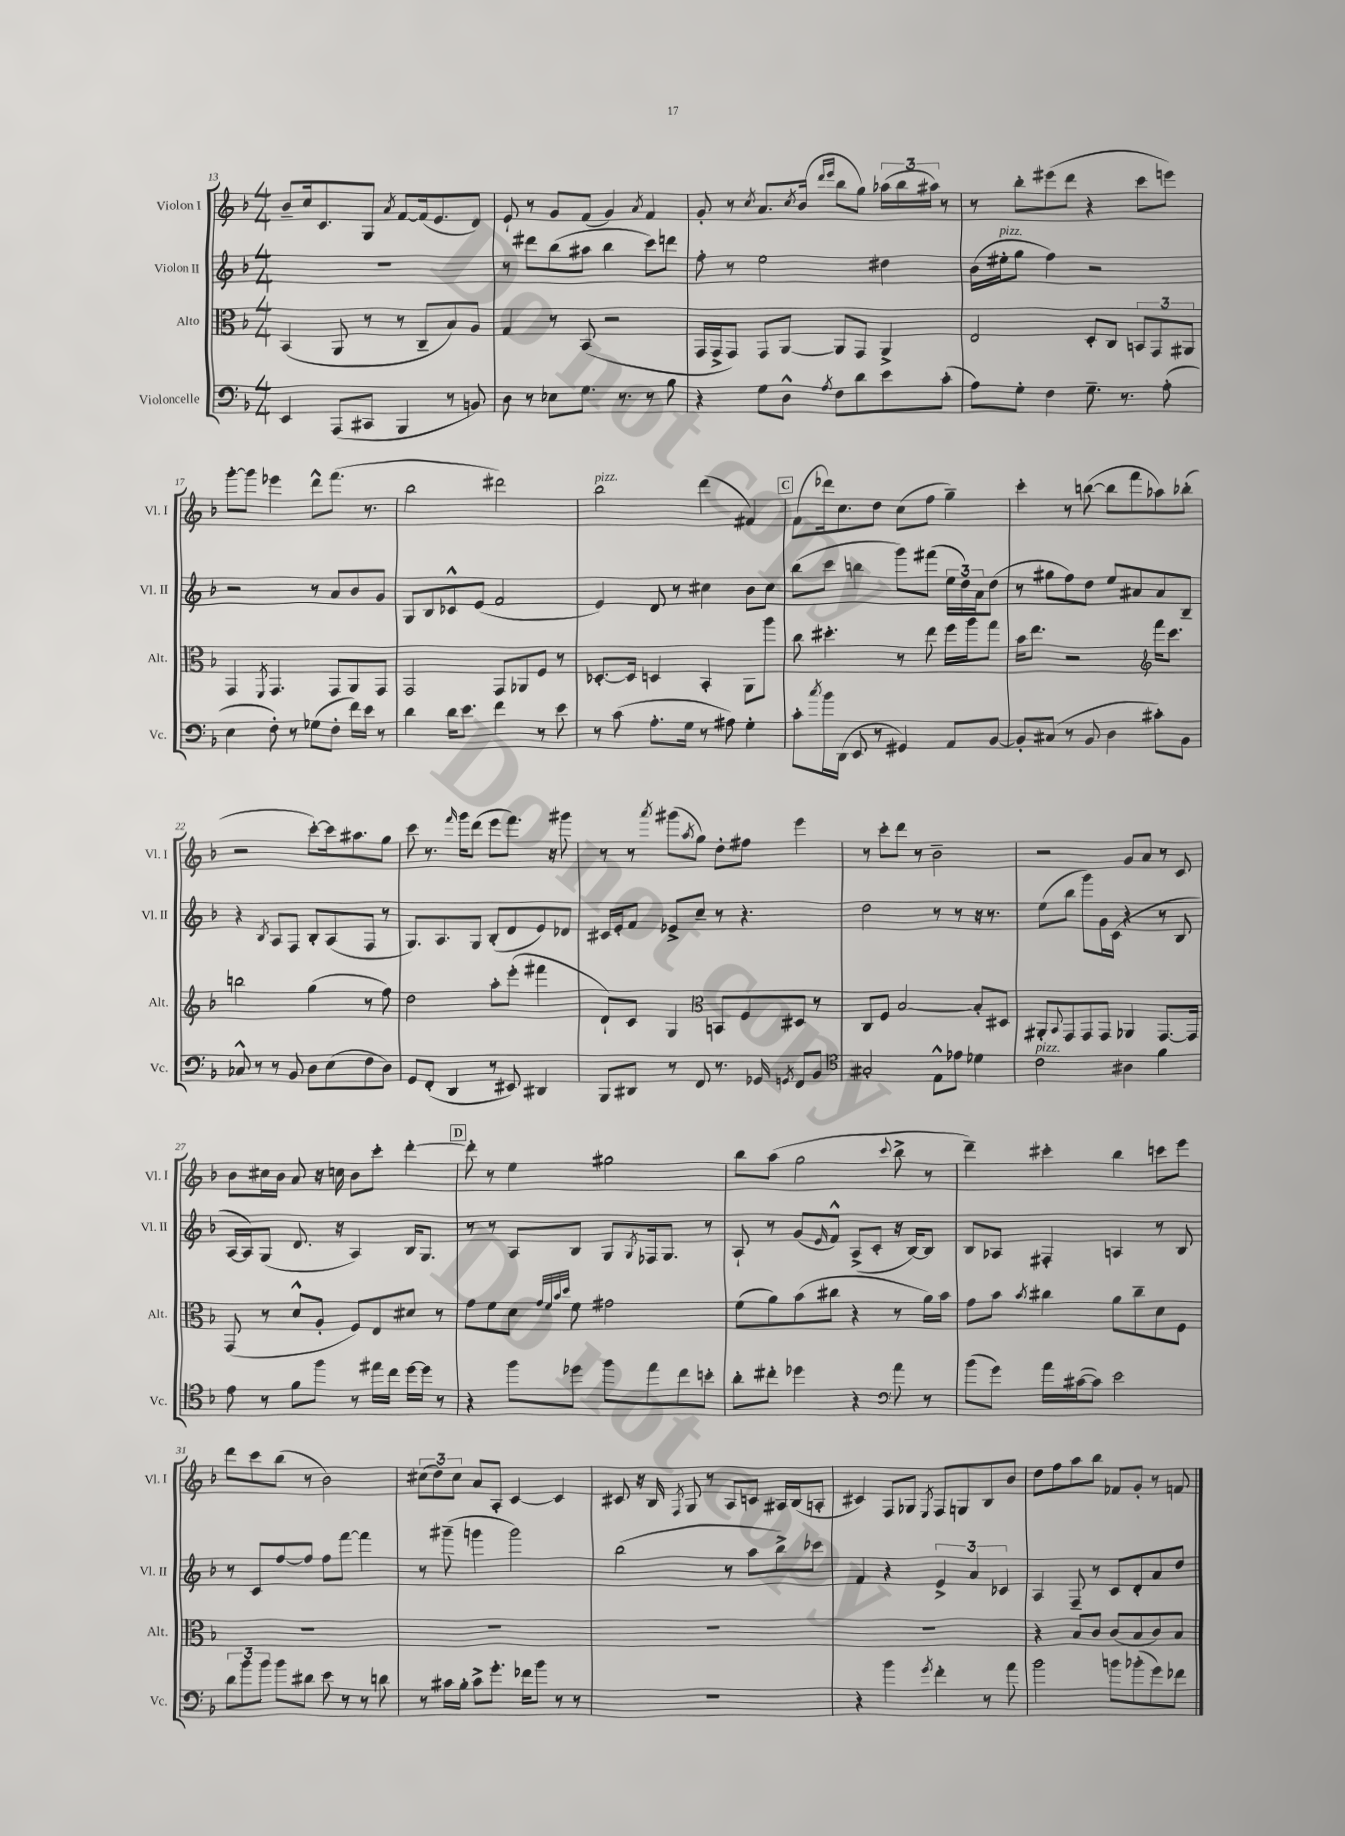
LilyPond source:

<<
\new StaffGroup <<
\new Staff = "s0" \with { instrumentName = "Violon I" shortInstrumentName = "Vl. I" } {
    \clef treble \key f \major \numericTimeSignature \time 4/4
    bes'8-- c''16 c'8. g8 \acciaccatura { a'8 } f'8~ f'16( e'8. d'8) |
    e'8-! r8 g'8 f'8( g'4) \acciaccatura { a'8 } f'4 |
    g'8-. r8 \acciaccatura { c''8 } a'8. \acciaccatura { c''8 } bes'16( \grace { d'''16 e'''16 } bes''8 g''8) \tuplet 3/2 { aes''16( bes''16 ais''16) } r8 |
    r8 bes''8-. eis'''8( d'''8 r4 c'''8 e'''8) |
    g'''8~-. g'''8 ees'''4 d'''8-^ f'''8.( r8. |
    bes''2 dis'''2) |
    bes''2^\markup { \italic "pizz." } d'''4( fis'4) |
    \mark \markup { \box "C" } f'8( des'''16) c''8. d''8 c''8( f''8 g''4--) |
    c'''4-. r8 b''8~( b''8 f'''8 aes''8) bes''8-.( |
    r2 c'''8~-.) c'''16 ais''8. g''8 |
    c'''8 r8. \grace { f'''16 } g'''16 d'''8( e'''8 f'''8.) r16 gis'''8 |
    r8 r8 \acciaccatura { a'''8 } gis'''8( \acciaccatura { a''8 } g''8) d''8-. fis''8 e'''4 |
    r8 c'''8-. d'''8 r8 bes'2-- |
    r2 g'8 a'8 r8 c'8 |
    bes'8 cis''16 bes'16 a'8 r16 c''16 bes'8 c'''8-. d'''4~-. |
    \mark \markup { \box "D" } d'''8-. r8 e''4 gis''2 |
    bes''8 a''8( g''2 \appoggiatura { c'''8 } bes''8-> r8 |
    d'''4--) cis'''4-. bes''4 c'''8 e'''8 |
    d'''8 c'''8 bes''8( r8 bes'2) |
    \tuplet 3/2 { cis''8( d''8) cis''8 } a'8 a8-. c'4~ c'4 |
    cis'8 r16 bes16 \acciaccatura { f8 } g8 r8 a8 c'8 ais16 bes16( a8-. |
    cis'4) f8 ges8 \acciaccatura { e8 } f8 g8 bes8 bes'8 |
    d''8 f''8 a''8 bes''8 fes'8 g'8-. r8 f'8 \bar "|." |
}
\new Staff = "s1" \with { instrumentName = "Violon II" shortInstrumentName = "Vl. II" } {
    \clef treble \key f \major \numericTimeSignature \time 4/4
    R1 |
    r8 dis'''8 bes''8( ais''8 bes''4 c'''8) d'''8 |
    f''8-. r8 e''2 dis''4 |
    bes'16( eis''16-.^\markup { \italic "pizz." } g''8 f''4) r2 |
    r2 r8 a'8 bes'8 g'8 |
    g8 bes8 ces'8-^ e'8( f'2 |
    e'4) d'8 r8 cis''4 bes'8 cis''8 |
    \mark \markup { \box "C" } bes''8( c'''8 b''4 g'''8) fis'''8( \tuplet 3/2 { e''16 d''16) a'16 } d''8( |
    r8 gis''8 f''8) d''8 e''8 ais'8 ais'8 bes8-- |
    r4 \acciaccatura { bes8 } a8 f8 bes8-. a8( f8 r8 |
    g8.) a8. g8 bes8-.( d'8 e'8) des'8 |
    cis'16 e'16-. f'8 ees'8-> c''8-- r8 r4. |
    d''2 r8 r8 r16 r8. |
    e''8( bes''8 g'''8) g'16 c'16( r4 r8 bes8 |
    a16~ a16) g8( d'8. r16 a4) bes16 g8. |
    \mark \markup { \box "D" } r8 r8 a8 bes8 g8 \acciaccatura { g8 } fes16 g8. r8 |
    a8-! r8 g'8( \grace { e'16 } f'8-^) a8->( c'8-. r16 bes16~) bes8 |
    bes8 aes8 fis4-. a4 r8 bes8 |
    r8 c'8 f''8~ f''8 f''8 f'''8~ f'''4 |
    r8 gis'''8--( g'''4 g'''2) |
    bes''2( r8 a''8 bes''8->) ces'''8 |
    f'4 r4 \tuplet 3/2 { e'4-> a'4 ces'4 } |
    a4 f8-- r8 c'8 d'8-. a'8 d''8 \bar "|." |
}
\new Staff = "s2" \with { instrumentName = "Alto" shortInstrumentName = "Alt." } {
    \clef alto \key f \major \numericTimeSignature \time 4/4
    bes,4( a,8 r8 r8 c8-- bes8) a8 |
    g4 r8 bes,8( r2 |
    g,16 g,16-> g,8) g,8 a,8~ a,8 g,8 a,4-> |
    e2 d8-. c8 \tuplet 3/2 { b,8 g,8 ais,8 } |
    g,4 \acciaccatura { f,8 } g,4. g,8 a,8 g,8 |
    g,2 g,8 aes,8 f8 r8 |
    des8.~-. des16 d4 bes,4-. a,8 a''8 |
    \mark \markup { \box "C" } c''8 dis''4.-. r8 e''8 f''16 a''16 g''8 |
    bes'16 e''8. r2 \clef treble f'''16 c'''8. |
    b''2 g''4( r8 f''8) |
    d''2 a''8-. e'''8-.( fis'''4 |
    d'8-!) c'8 g4 \clef alto b,8 f8 dis8 r8 |
    c8 f8 bes2~ bes8-. dis8 |
    ais,8-. \appoggiatura { bes,8 } g,8 g,8 g,8 aes,4 g,8.~ g,16 |
    g,8( r8 d'8-^ a8-. f8) e8 dis'8 r8 |
    \mark \markup { \box "D" } g'8 f'8 d'8 \grace { g'32 f'32 bes'32 d''32 } f'8 gis'2 |
    f'8( a'8) bes'8( cis''8 r4 r8 a'16) bes'16 |
    g'8 bes'8 \acciaccatura { bes'8 } cis''4 a'8 cis''8-- d'8 f8 |
    R1 |
    R1 |
    R1 |
    R1 |
    r4 bes8 c'8 c'8( bes8 c'8) bes8 \bar "|." |
}
\new Staff = "s3" \with { instrumentName = "Violoncelle" shortInstrumentName = "Vc." } {
    \clef bass \key f \major \numericTimeSignature \time 4/4
    e,4 a,,8( cis,8 bes,,4 r8 b,8) |
    d8 r8 ees8 g8. r8. r8 bes8 |
    r4 g8 d8-^ \acciaccatura { a8 } f8 d'8 e'8 c'8-.( |
    a8) g8-. f4 g8.-- r8. a8-.( |
    e4 f8-.) r8 ges8( f8-. f'16) e'16 r8 |
    d'4 d'16 e'8. f'4 r8 e'8 |
    r8 c'8( a8.-. g16 r8 ais8) g4-. |
    \mark \markup { \box "C" } c'8-. \acciaccatura { c''8 } bes'16 d,16( e,8 r8 gis,4) a,8 bes,8~ |
    bes,8-. cis8( r8 bes,8 d4 cis'8-.) bes,8 |
    ces8-^ r8 r8 bes,8 d8 e8( f8 d8) |
    g,8 f,8-.( d,4 r8 eis,8) dis,4 |
    bes,,8 dis,8 r8 f,8 r8. ges,16 \acciaccatura { g,8 } f,8 bes,8 |
    \clef tenor gis2-. e8-^ ees'8 des'4 |
    c'2^\markup { \italic "pizz." } ais4 f'4 |
    e'8 r8 f'8 f''8 r8 eis''16 c''16 d''16~ d''16 r8 |
    \mark \markup { \box "D" } r4 f''8 des''8 f''8 e''8 c''8 b'8-. |
    a'8-. cis''8-. des''4 r4 \clef bass a'8 r8 |
    bes'8( g'8) a'16 cis'16~( cis'8) e'2 |
    \tuplet 3/2 { d'8 bes'8 bes'8 } bes'8 dis'8 e'8 r8 r8 d'8 |
    r8 cis'16 bes16-. cis'8-> g'8.-. fes'16 bes'8 r8 r8 |
    R1 |
    r4 bes'4 \acciaccatura { g'8 } f'4-. r8 a'8 |
    bes'2 b'8 bes'8-.( g'8) fes'8 \bar "|." |
}
>>
>>
\layout { \context { \Score currentBarNumber = #13 } }
